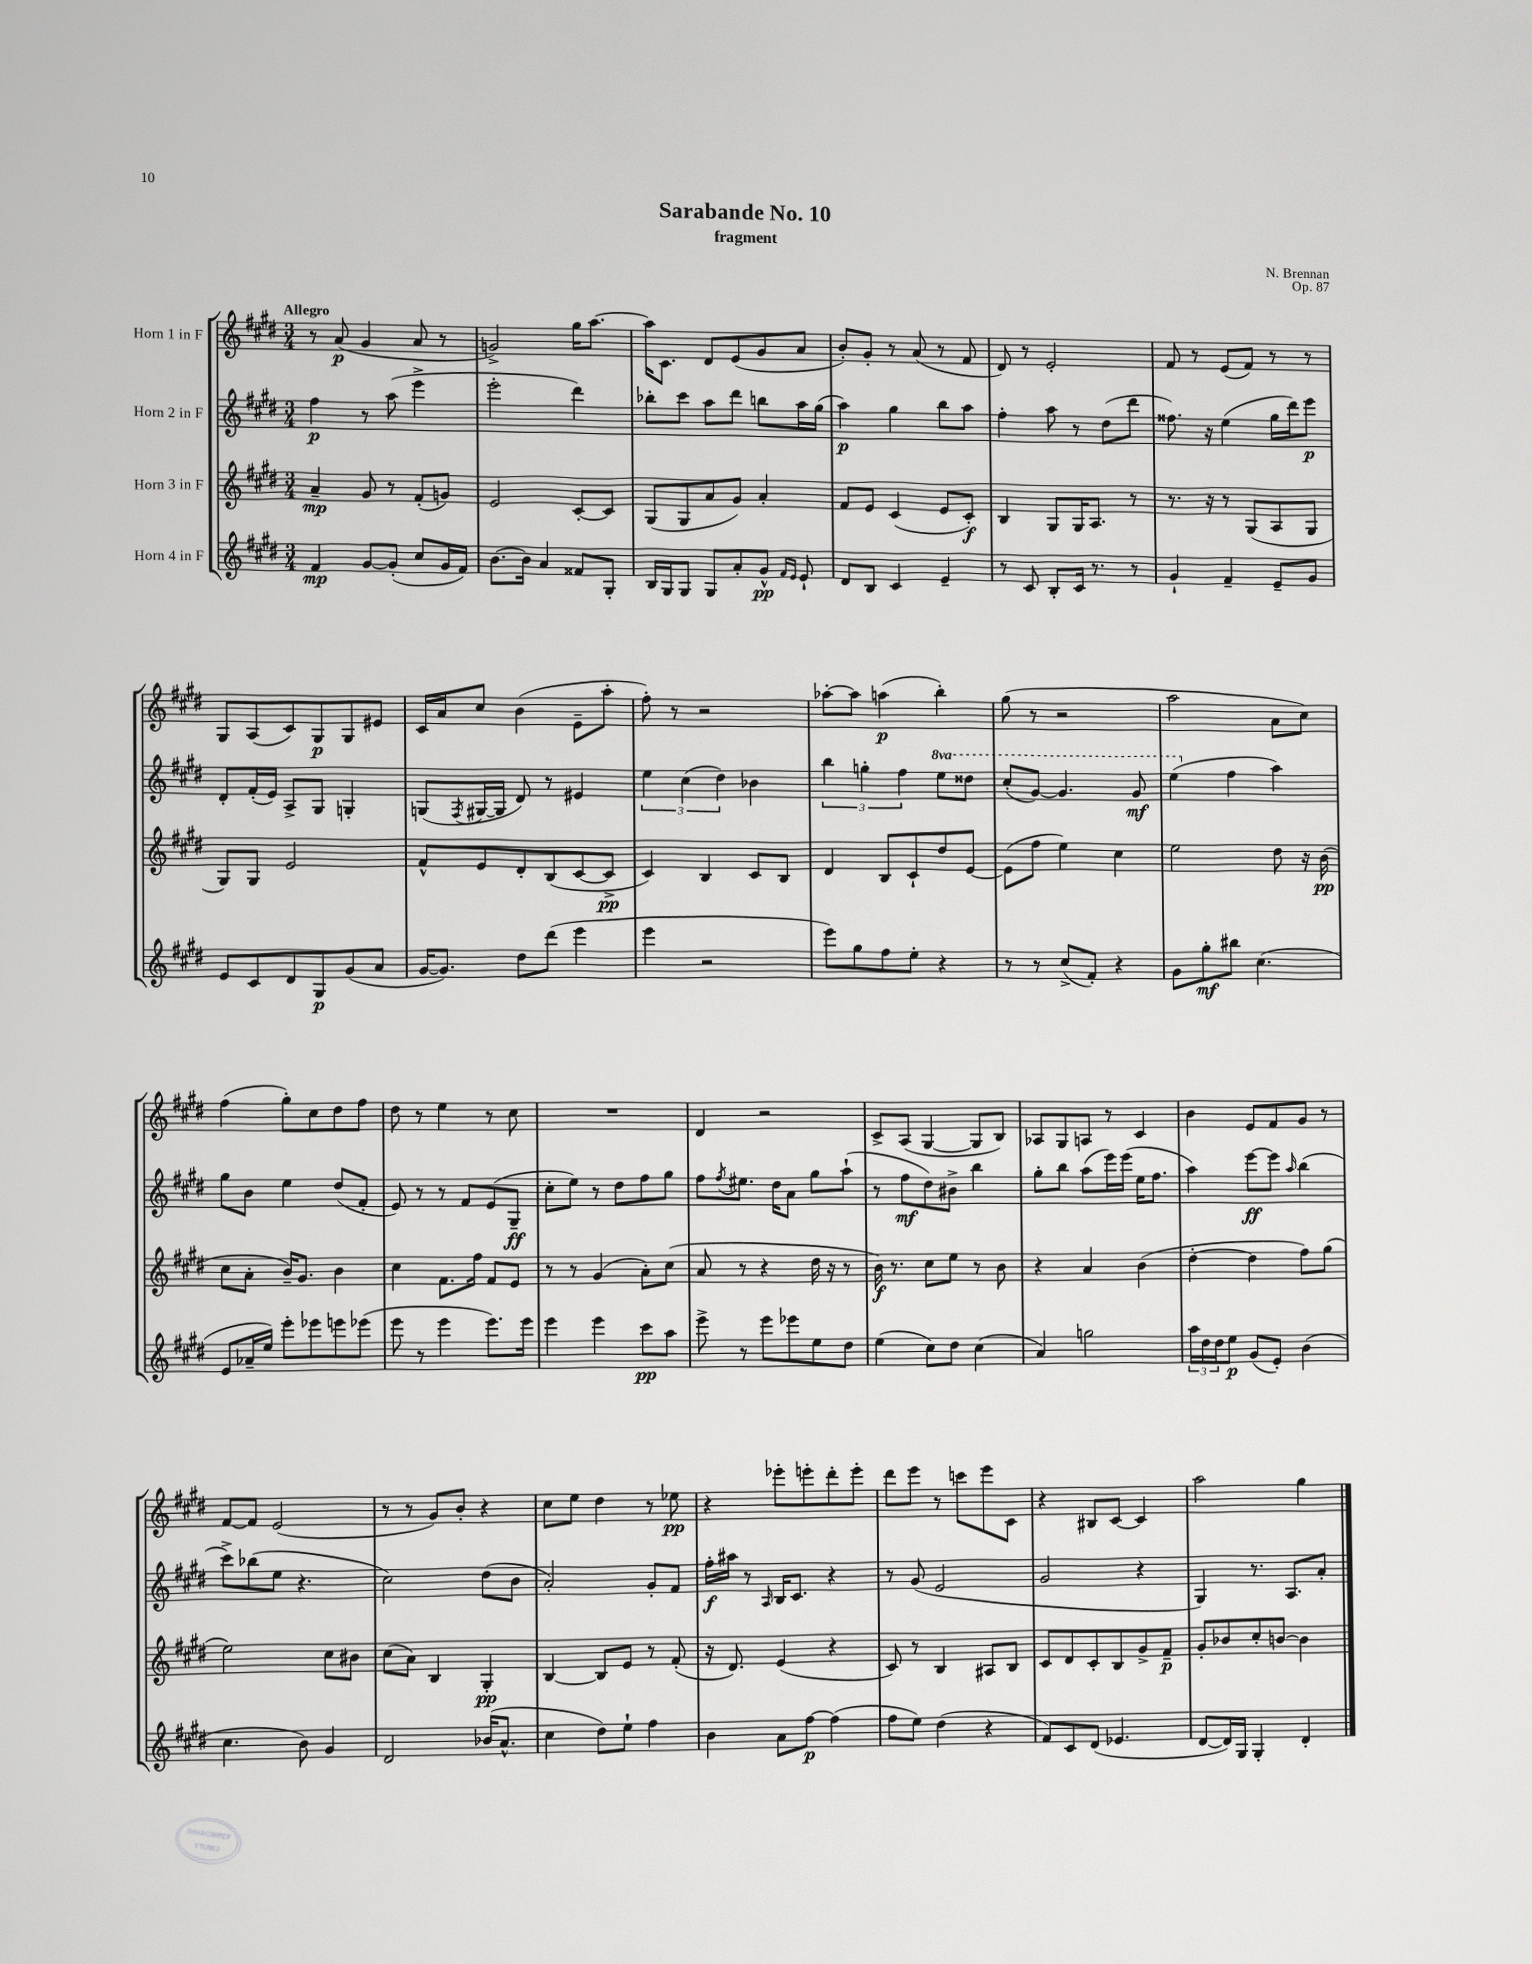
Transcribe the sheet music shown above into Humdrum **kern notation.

**kern	**kern	**kern	**kern
*staff4	*staff3	*staff2	*staff1
*clefG2	*clefG2	*clefG2	*clefG2
*k[f#c#g#d#]	*k[f#c#g#d#]	*k[f#c#g#d#]	*k[f#c#g#d#]
*M3/4	*M3/4	*M3/4	*M3/4
4f#	4a~	4ff#	8r
.	.	.	(8a
[8g#	8g#	8r	4g#
(8g#']	8r	(8aa	.
8cc#	(8f#'	4eee^	8a
16g#	8g)	.	8r
16f#)	.	.	.
=	=	=	=
[8.b	2e	2eee'	2g^)
16b]	.	.	.
4a	.	.	.
8f##	[8c#'	4ddd#)	16gg#
.	.	.	[8.aa
8G#'	8c#]	.	.
=	=	=	=
16B	(8G#	8bb-'	16aa]
16G#	.	.	8.c#
8G#	8G#	8ccc#	.
8G#	8a	8aa	8d#
8a'	8g#)	8ddd#	(8e
8g#^^	4a'	8bb	8g#
16qqf#	.	.	.
16qqe	.	.	.
8e`	.	16aa	8a
.	.	(16gg#	.
=	=	=	=
8d#	8f#	4aa)	8b')
8B	8e	.	8g#'
4c#	(4c#	4gg#	8r
.	.	.	(8a
4e~	8e	8bb	8r
.	8c#')	8aa	8f#
=	=	=	=
8r	4B	4ff#'	8d#)
8c#	.	.	8r
8B'	8G#	8aa	2e'
16c#	16G#	8r	.
8.r	8.A	.	.
.	.	(8dd#	.
8r	8r	8ddd#	.
=	=	=	=
4g#`	8.r	8.ff##)	8f#
.	.	.	8r
.	16r	16r	.
4f#~	8r	(4ee	(8e
.	(8G#	.	8f#)
8e~	8A	16gg#	8r
.	.	16ddd#)	.
8g#	8G#	8eee	8r
=	=	=	=
8e	8G#)	8d#'	8G#
8c#	8G#	(16f#'	(8A
.	.	16e)	.
8d#	2e	8A^	8c#)
8G#	.	8G#	8G#
(8g#	.	4G'	8G#
8a	.	.	8e#
=	=	=	=
[16g#	8f#^^	(8G	16c#
8.g#])	.	.	16a
.	.	8qF#	.
.	8e	[16G#	8cc#
.	.	16G#]	.
8dd#	8d#'	8d#)	(4b
(8ddd#	(8B	8r	.
4eee	[8c#	4e#	8e~
.	8c#^]	.	8aa'
=	=	=	=
4eee	4c#)	6ee	8ff#')
.	.	.	8r
.	.	(6cc#	.
2r	4B	.	2r
.	.	6dd#)	.
.	8c#	4b-	.
.	8B	.	.
=	=	=	=
8eee)	4d#	6bb	[8aa-'
8gg#	.	.	8aa-]
.	.	6gg'	.
8ff#	8B	.	(4aa
.	.	6ff#	.
8ee'	8c#`	.	.
4r	8dd#	8eee	4bb')
.	[8e	8ddd##	.
=	=	=	=
8r	(8e]	(8ccc#'	(8gg#
8r	8ff#	[8gg#)	8r
(8cc#^	4ee)	4.gg#]	2r
8f#')	.	.	.
4r	4cc#	.	.
.	.	8gg#	.
=	=	=	=
8g#	2ee	(4eee	2aa
8gg#'	.	.	.
8bb#	.	4ff#	.
(4.cc#	.	.	.
.	8dd#	4aa)	8a
.	16r	.	8cc#)
.	(16b	.	.
=	=	=	=
8e	8cc#	8gg#	(4ff#
16a-~	8a'	8b	.
16ee)	.	.	.
8eee'	16b~)	4ee	8gg#')
.	8.g#	.	.
8eee-	.	.	8cc#
8eee	4b	(8dd#	8dd#
(8eee-	.	8f#'	8ff#
=	=	=	=
8eee	4cc#	8e)	8dd#
8r	.	8r	8r
4eee	8.f#	8r	4ee
.	.	8f#	.
.	16ff#	.	.
8.eee)	8f#	(8e	8r
.	8e	8G#~	8cc#
16eee	.	.	.
=	=	=	=
4eee	8r	8cc#'	2.r
.	8r	8ee)	.
4eee	(4g#	8r	.
.	.	8dd#	.
8ccc#	8a')	8ff#	.
8aa	(8cc#	8gg#	.
=	=	=	=
8eee^	8a	8ff#	4d#
.	.	8qff#	.
8r	8r	8.ee#	.
8eee	4r	.	2r
.	.	16dd#	.
8eee-	.	8a	.
8ee	16dd#	8gg#	.
.	16r	.	.
8dd#	8r	(8aa`	.
=	=	=	=
(4ee	16b)	8r	8c#^
.	8.r	.	.
.	.	8ff#	(8A
8cc#)	8cc#	8dd#)	[4G#
8dd#	8ee	8b#^	.
(4cc#	8r	4bb	8G#]
.	8b	.	8B)
=	=	=	=
4a)	4r	8gg#'	8A-
.	.	8bb	8G#
2gg	4a	(8aa	8A
.	.	16eee)	8r
.	.	(16eee	.
.	(4b	16ee	4c#
.	.	8.ff#	.
=	=	=	=
24aa	[4dd#'	4aa)	4b
24dd#	.	.	.
24dd#	.	.	.
8ee	.	.	.
(8g#	4dd#]	[8eee	8e
8e')	.	8eee]	8f#
.	.	16qqaa	.
(4b	8ff#)	(4bb	8g#
.	(8gg#	.	8r
=	=	=	=
4.cc#	2ee)	8ccc#^)	[8f#
.	.	(8bb-	8f#]
.	.	8ee	(2e
8b)	.	4.r	.
4g#	8cc#	.	.
.	8b#	.	.
=	=	=	=
2d#	(8cc#	2cc#)	8r
.	8a)	.	8r
.	4B	.	8g#)
.	.	.	8b'
(16b-	4G#'	(8dd#	4r
8.a^^	.	.	.
.	.	8b	.
=	=	=	=
4cc#	[4B	2a')	8cc#
.	.	.	8ee
8dd#)	8B]	.	4dd#
8ee`	8e	.	.
4ff#	8r	8g#'	8r
.	(8f#'	8f#	8ee-
=	=	=	=
4b	16r	16ff#'	4r
.	8.d#)	16aa#	.
.	.	8r	.
.	.	16qqA	.
8a	(4e	16B	8eee-'
.	.	8.c#	.
[8ff#	.	.	8eee'
(4ff#]	4r	4r	8ddd#'
.	.	.	8eee'
=	=	=	=
8ff#	8c#)	8r	8ddd#
8ee)	8r	(8g#	8eee
(4dd#	4B	2e	8r
.	.	.	8ccc
4r	8A#	.	8eee
.	8B	.	8c#
=	=	=	=
8f#)	8c#	2g#	4r
8c#	8d#	.	.
(8d#	8c#'	.	8B#
4.e-	8B	.	[8c#
.	8g#^	4r	4c#]
.	8f#~	.	.
=	=	=	=
[8d#	8g#'	4G#)	2aa
16d#])	8b-	.	.
16G#	.	.	.
4G#'	8cc#'	8.r	.
.	[8b	.	.
.	.	8.A	.
4d#'	4b]	.	4gg#
.	.	8a'	.
==	==	==	==
*-	*-	*-	*-
